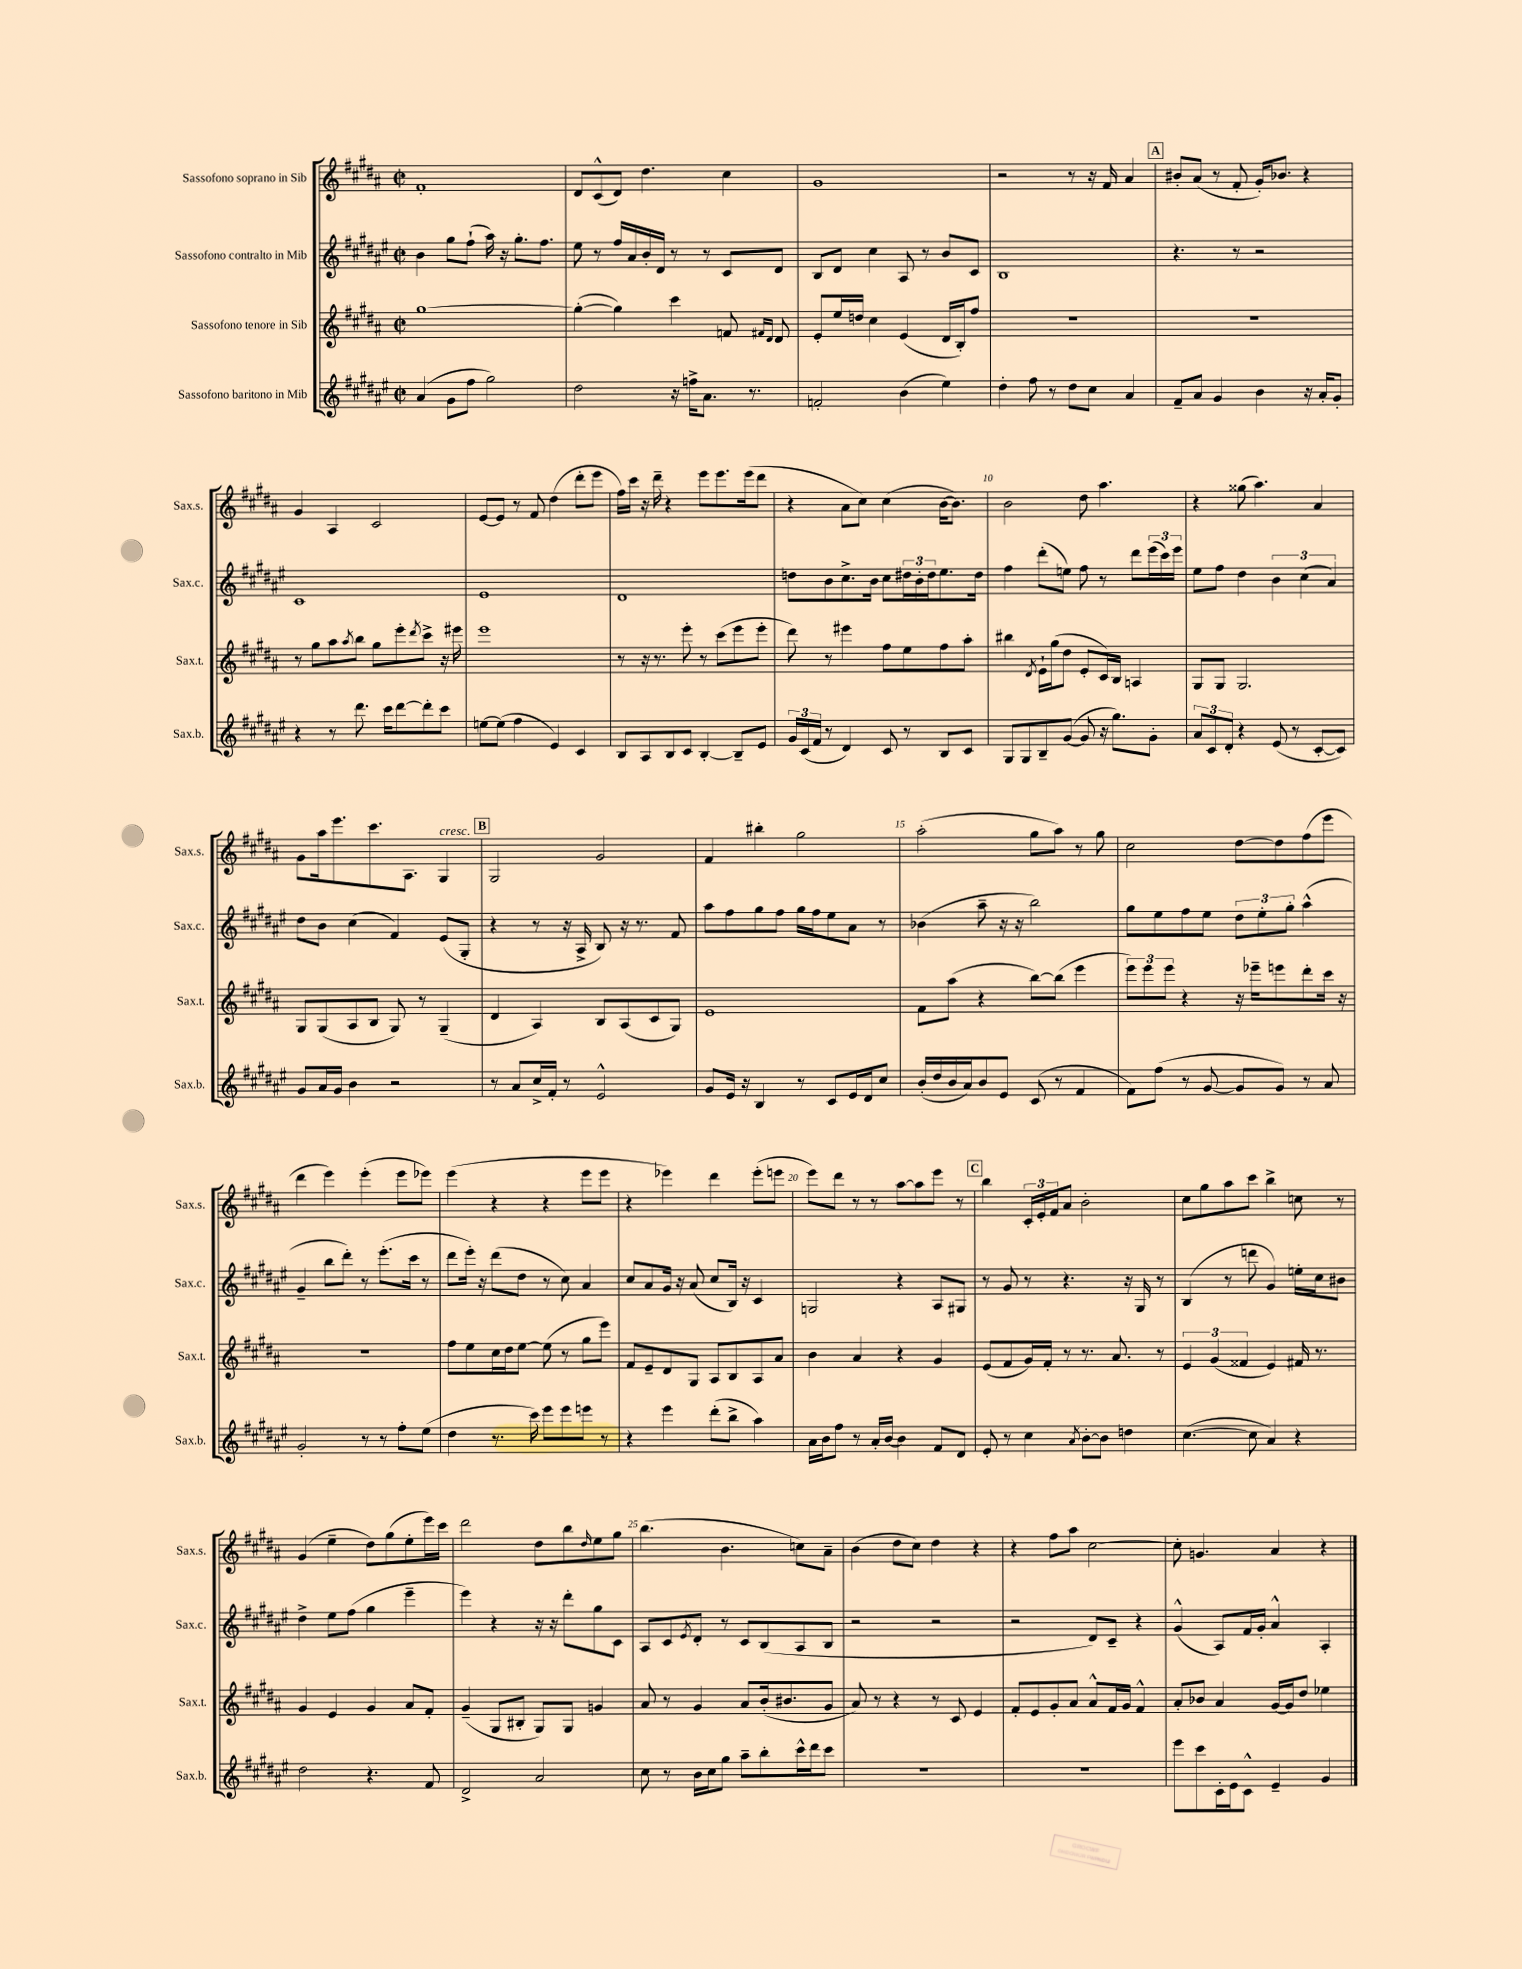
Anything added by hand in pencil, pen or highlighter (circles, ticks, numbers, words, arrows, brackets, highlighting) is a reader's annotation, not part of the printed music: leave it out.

**kern	**kern	**kern	**kern
*staff4	*staff3	*staff2	*staff1
*clefG2	*clefG2	*clefG2	*clefG2
*k[f#c#g#d#a#e#]	*k[f#c#g#d#a#]	*k[f#c#g#d#a#e#]	*k[f#c#g#d#a#]
*M2/2	*M2/2	*M2/2	*M2/2
*met(c|)	*met(c|)	*met(c|)	*met(c|)
(4a#	[1gg#	4b	1f#'
8g#	.	8gg#	.
8ff#	.	(8ff#`	.
2gg#)	.	16aa#)	.
.	.	16r	.
.	.	8.gg#'	.
.	.	8.ff#	.
=	=	=	=
2dd#	(4gg#'_	8ee#	8d#
.	.	8r	(8c#^^
.	4gg#])	16ff#	8d#)
.	.	16a#	.
.	.	16b'	4.dd#
.	.	16d#	.
16r	4ccc#	8r	.
16ff^	.	.	.
8.a#	.	8r	.
.	8f	8c#	4cc#
8.r	.	.	.
.	16qqf#	.	.
.	16qqd#	.	.
.	8d#	8d#	.
=	=	=	=
2f'	8e'	8B	1g#
.	16ee	8d#	.
.	16dd	.	.
.	4cc#	4cc#	.
(4b	(4e	8A#	.
.	.	8r	.
4ee#)	16d#	8b	.
.	16B')	.	.
.	8ff#	8c#	.
=	=	=	=
4dd#'	1r	1B	2r
8ff#	.	.	.
8r	.	.	.
8dd#	.	.	8r
8cc#	.	.	16r
.	.	.	16f#
4a#	.	.	4a#
=	=	=	=
8f#~	1r	4.r	8b#'
8a#	.	.	(8a#
4g#	.	.	8r
.	.	8r	8f#'
4b	.	2r	16g#')
.	.	.	8.b-
16r	.	.	4r
16a#'	.	.	.
8g#'	.	.	.
=	=	=	=
4r	8r	1c#	4g#
.	8gg#	.	.
8r	8aa#	.	4A#
.	8qaa#	.	.
8.ddd#	8bb	.	.
.	8gg#	.	2c#
16ccc#	.	.	.
[8ddd#	8eee'	.	.
.	8qddd#	.	.
8ddd#']	8ccc#^	.	.
8ccc#	16r	.	.
.	16eee#	.	.
=	=	=	=
[8ee	1eee	1e#	[8e
(8ee]	.	.	8e]
4ff#	.	.	8r
.	.	.	8f#
4e#)	.	.	(4dd#
4c#	.	.	8ddd#'
.	.	.	8eee
=	=	=	=
8B	8r	1d#	16ff#)
.	.	.	16ccc#
8A#	16r	.	16r
.	8.r	.	16ddd#~
8B	.	.	4r
8c#	8eee'	.	.
[4B'	8r	.	8eee
.	(8ccc#	.	8.eee
8B~]	8eee	.	.
.	.	.	(16eee
8e#	8eee'	.	8ddd#
=	=	=	=
24g#	8ddd#)	8dd	4r
(24c#	.	.	.
24f#	.	.	.
8r	8r	8b	.
4d#)	4eee#	8.cc#^	8a#
.	.	.	8cc#)
.	.	16b	.
8c#	8ff#	8cc#	(4cc#
8r	8ee	24dd#	.
.	.	24b'	.
.	.	24dd#	.
8B	8ff#	8.ee#	[16b
.	.	.	8.b])
8c#	8aa#'	.	.
.	.	16dd#	.
=	=	=	=
8G#	4bb#	4ff#	2b
8G#	.	.	.
.	8qd#	.	.
8B~	16e`	(8ddd#'	.
.	(16gg#	.	.
([8g#	8dd#	8ee)	.
8g#]	8e'	8ff#	8dd#
16r	16c#)	8r	4.aa#
8.gg#)	16B	.	.
.	4A	8ddd#	.
8g#'	.	(24eee#	.
.	.	24ccc#)	.
.	.	24eee#	.
=	=	=	=
12a#	8G#	8ee#	4r
12c#	.	.	.
.	8G#	8ff#	.
12d#'	.	.	.
4r	2.G#	4dd#	(8gg##
.	.	.	4.aa#)
(8e#	.	6b	.
8r	.	.	.
.	.	(6cc#	.
[8c#'	.	.	4a#
.	.	6a#)	.
8c#])	.	.	.
=	=	=	=
8g#	8G#	8dd#	8g#
16a#	(8G#	8b	16aa#
16g#	.	.	8.eee
4b	8A#	(4cc#	.
.	8B	.	8.ccc#
2r	8G#)	4f#)	.
.	.	.	8.A#
.	8r	.	.
.	(4G#~	(8e#	4G#
.	.	8G#'	.
=	=	=	=
8r	4d#	4r	2G#
8a#	.	.	.
16cc#^	4A#)	8r	.
16f#'	.	.	.
8r	.	16r	.
.	.	16A#^	.
2e#^^	8B	8B)	2g#
.	(8A#	16r	.
.	.	8.r	.
.	8c#	.	.
.	8G#)	8f#	.
=	=	=	=
8g#	1e	8aa#	4f#
16e#	.	8ff#	.
16r	.	.	.
4B	.	8gg#	4bb#'
.	.	8ff#	.
8r	.	16gg#	2gg#
.	.	16ff#	.
8c#	.	8ee#	.
16e#	.	8a#	.
16d#	.	.	.
8cc#	.	8r	.
=	=	=	=
(16b'	8f#	(4b-	(2aa#'
16dd#	.	.	.
16b	(8aa#	.	.
16a#)	.	.	.
8b	4r	8aa#~	.
8e#	.	16r	.
.	.	16r	.
(8c#	[8bb)	2bb)	8gg#
8r	(8bb]	.	8aa#)
4f#	4eee	.	8r
.	.	.	8gg#
=	=	=	=
8f#)	12eee)	8gg#	2cc#
.	12eee	.	.
(8ff#	.	8ee#	.
.	12eee	.	.
8r	4r	8ff#	.
[8g#	.	8ee#	.
8g#]	16r	12dd#	[8dd#
.	16eee-~	.	.
.	.	12ee#'	.
8g#)	8eee	.	8dd#]
.	.	12gg#'	.
8r	8ddd#'	(4aa#^^	(8ff#
8a#	16ccc#	.	8eee
.	16r	.	.
=	=	=	=
2g#'	1r	4g#~	4ddd#
.	.	8bb	4eee)
.	.	8ddd#')	.
8r	.	8r	(4eee'
8r	.	(8.eee#'	.
8ff#'	.	.	8eee
.	.	16ccc#	.
(8ee#	.	8r	8eee-)
=	=	=	=
4dd#	8ff#	8ddd#	(4eee
.	8ee	16eee#')	.
.	.	16r	.
8.r	16cc#	(8ddd#	4r
.	16dd#	.	.
.	[8ee	8dd#	.
16ccc#)	.	.	.
8eee#	(8ee]	8r	4r
8eee#	8r	8cc#)	.
8eee	8gg#	4a#	8eee
8r	8eee)	.	8eee
=	=	=	=
4r	8f#	8cc#	4r
.	8e~	8a#	.
4eee#	8d#	16g#	4eee-)
.	.	16r	.
.	8G#	(8a#	.
(8ddd#'	8A#	8cc#	4ddd#
8bb^	8B	16B)	.
.	.	16r	.
4aa#)	8A#	4c#	(8eee-'
.	8a#	.	8eee
=	=	=	=
16a#	4b	2G	8eee)
16b	.	.	.
8ff#	.	.	8ddd#
8r	4a#	.	8r
16a#'	.	.	8r
[16b	.	.	.
4b]	4r	4r	[8aa#
.	.	.	8aa#]
8f#	4g#	8A#	8eee
8d#	.	8G#	8r
=	=	=	=
8e#'	(8e	8r	4bb
8r	8f#	8g#	.
4cc#	16g#)	8r	24c#'
.	.	.	24e'
.	16f#'	.	.
.	.	.	24f#
.	8r	4.r	8a#
8qa#	.	.	.
[8b'	8.r	.	2b'
8b]	.	.	.
.	8.a#	.	.
4dd	.	16r	.
.	.	16G#	.
.	8r	8r	.
=	=	=	=
([4.cc#	6e	(4B	8cc#
.	.	.	8gg#
.	(6g#	.	.
.	.	8r	8aa#
.	6f##	.	.
8cc#]	.	8ddd	8ccc#
4a#)	4e)	4g#)	4bb^
4r	16f#	16ee'	8cc
.	8.r	16cc#	.
.	.	8b#	8r
=	=	=	=
2dd#	4g#	4dd#^	(4g#
.	4e	8ee#	4ee~
.	.	(8ff#	.
4.r	4g#	4gg#	8dd#)
.	.	.	(8gg#
.	8a#	4eee#~	8ee'
8f#	8f#'	.	16eee)
.	.	.	16ccc#
=	=	=	=
2d#^	(4g#~	4eee#)	2ddd#
.	8G#	4r	.
.	8B#'	.	.
2a#	8G#)	16r	8dd#
.	.	16r	.
.	8G#	8ddd#'	8bb
.	.	.	16qqdd#
.	4g	8gg#	8ee
.	.	8c#	8gg#
=	=	=	=
8cc#	8a#	8A#	(4.bb
8r	8r	8c#	.
.	.	8qe#	.
16b	4g#	8d#'	.
16cc#	.	.	.
8gg#	.	8r	4.b
8aa#~	8a#	8c#	.
8bb'	(16b'	(8B	.
.	8.b#	.	.
16ccc#^^	.	8A#	8cc)
16ddd#	.	.	.
8ccc#	8g#	8B	8a#~
=	=	=	=
1r	8a#)	2r	(4b
.	8r	.	.
.	4r	.	8dd#
.	.	.	8cc#)
.	8r	2r	4dd#
.	8c#	.	.
.	4e	.	4r
=	=	=	=
1r	8f#'	2r	4r
.	8e	.	.
.	8g#'	.	8ff#
.	8a#	.	8aa#
.	8a#^^	8d#)	[2cc#
.	16f#	8c#~	.
.	16g#	.	.
.	4f#^^	4r	.
=	=	=	=
8eee#	8a#'	(4g#^^	8cc#']
8ccc#	8b-	.	4.g
16c#'	4a#	8A#)	.
16e#	.	.	.
8c#^^	.	16f#	.
.	.	16g#'	.
4e#~	[16g#	4a#^^	4a#
.	16g#]	.	.
.	8dd#	.	.
4g#	4ee-	4A#'	4r
==	==	==	==
*-	*-	*-	*-
